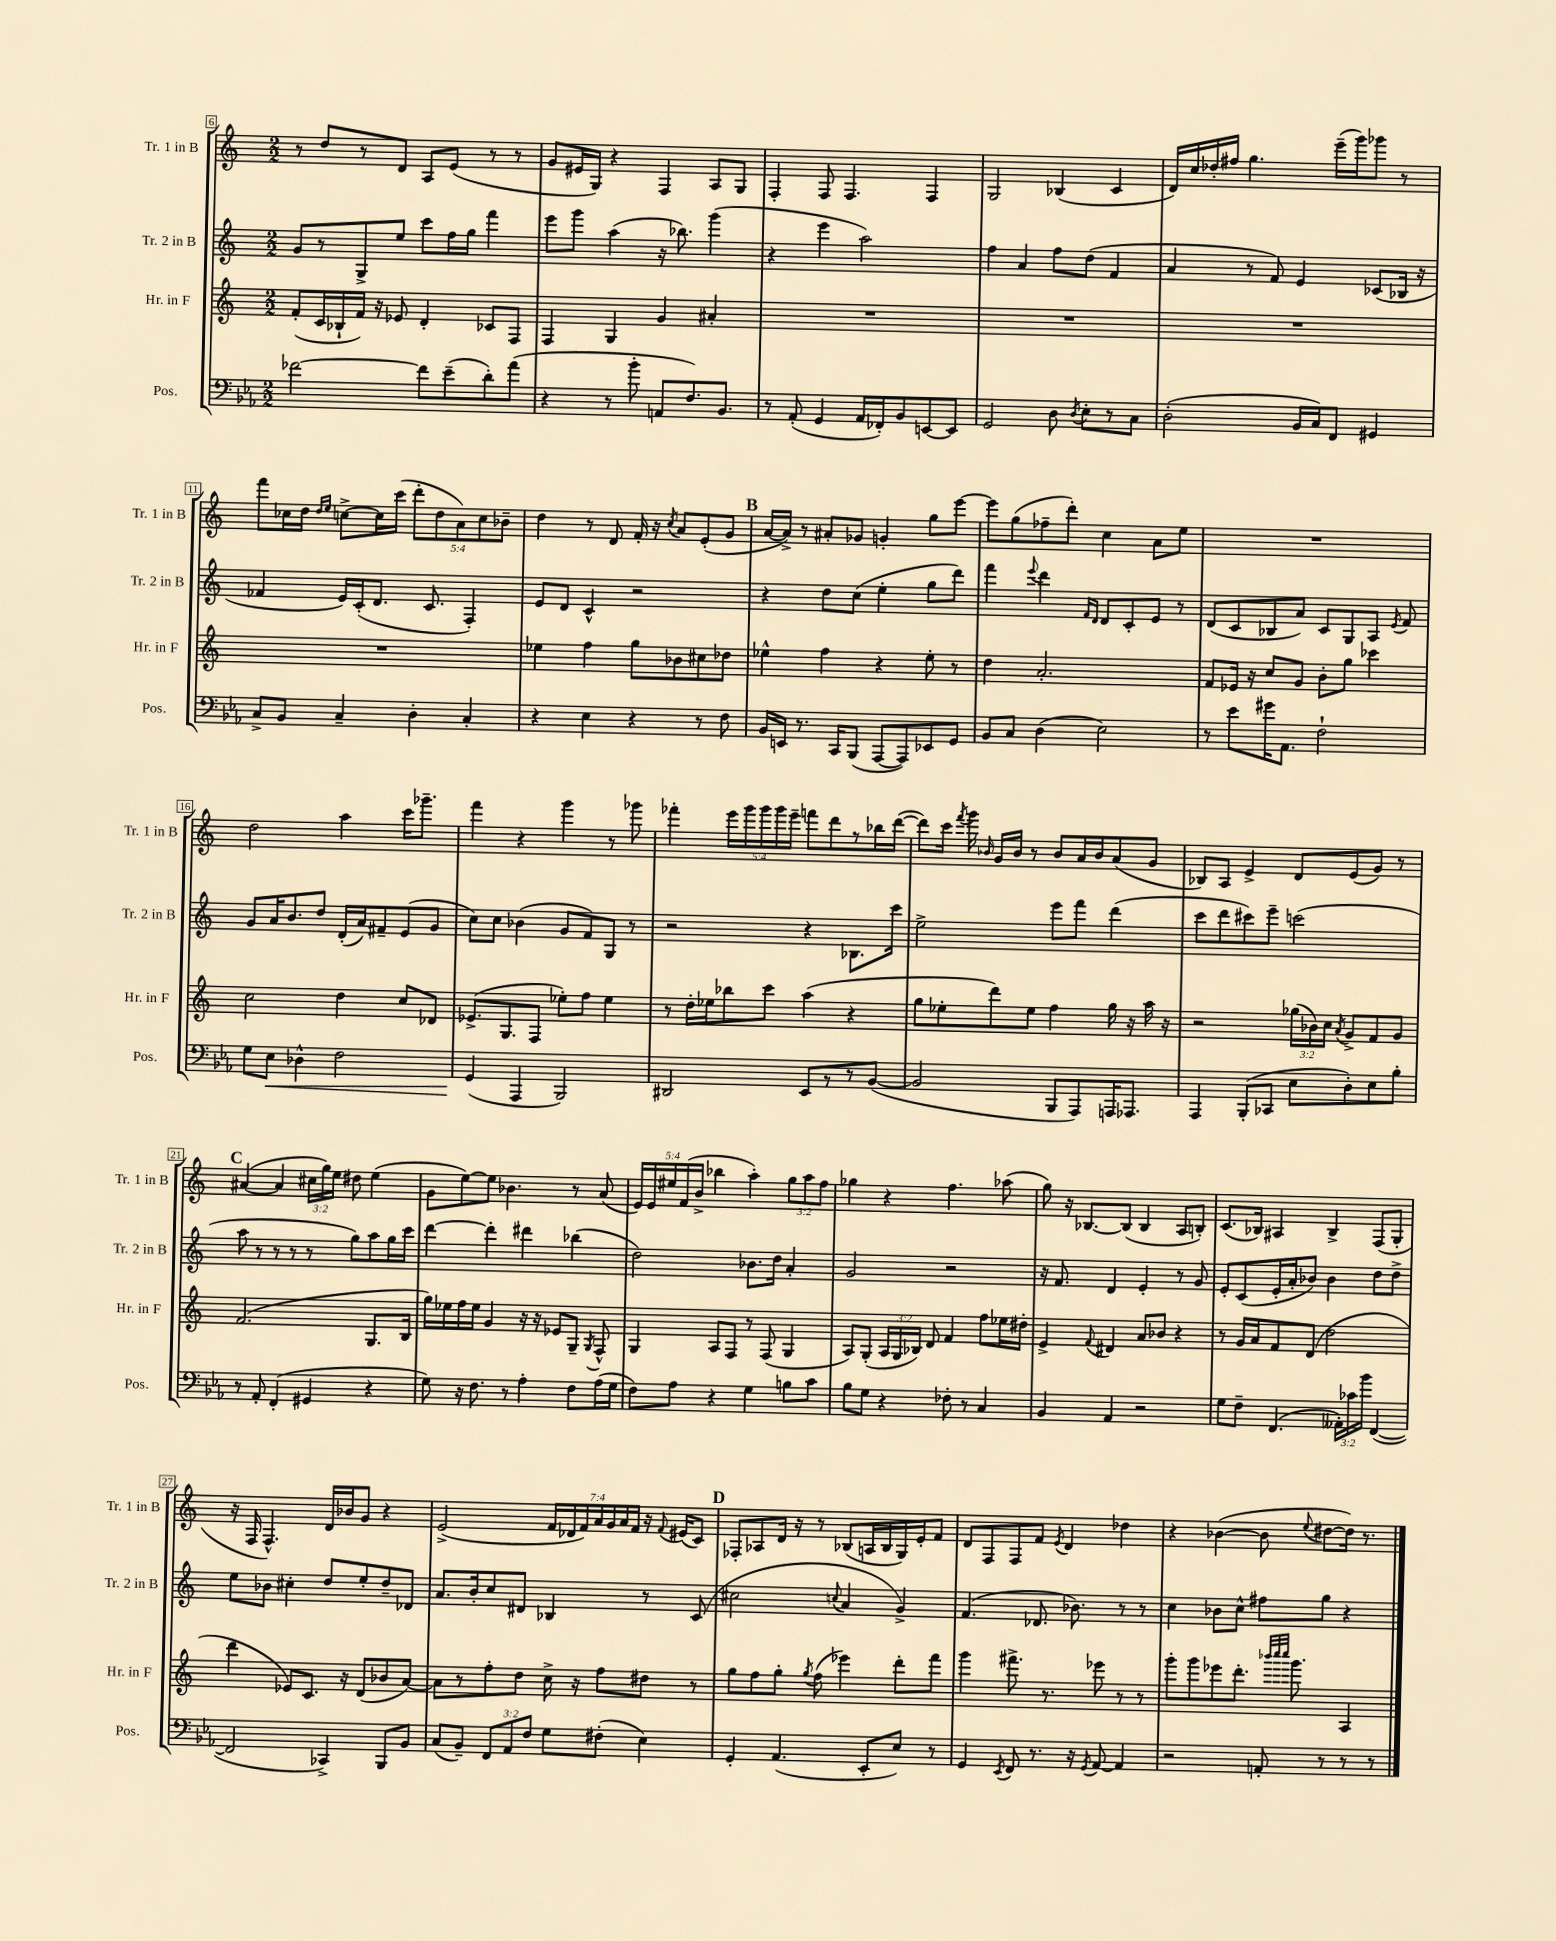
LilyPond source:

<<
\new StaffGroup <<
\new Staff = "s0" \with { instrumentName = "Tr. 1 in B" shortInstrumentName = "Tr. 1 in B" } {
    \clef treble \key c \major \numericTimeSignature \time 2/2 \override Staff.TupletNumber.text = #tuplet-number::calc-fraction-text
    \autoBeamOff r8 d''8[ r8 d'8] a8[ e'8]( r8 r8 |
    g'8[ eis'16 g16]) r4 f4 a8[ g8] |
    f4-. f8 f4. f4 |
    g2 bes4( c'4 |
    d'16[) c''16 des''16-. fis''16] g''4. e'''16[--( g'''16) ges'''8] r8 |
    f'''8[ ces''16 d''16] \grace { d''16[ e''16] } c''8[~-> c''16 c'''16]( \tuplet 5/4 { d'''8[-. d''8 a'8) c''8 bes'8]-- } |
    d''4 r8 d'8 f'16-. r16 \acciaccatura { c''8 } a'8[ e'8-.( g'8] |
    \mark \markup { \bold "B" } a'16[~ a'16]->) r8 ais'8[-. ges'8] g'4-. g''8[ e'''8]~ |
    e'''8[ g''8( fes''8-- d'''8]-.) c''4 a'8[ e''8] |
    R1 |
    d''2 a''4 c'''16[ ges'''8.]-- |
    f'''4 r4 g'''4 r8 ges'''8 |
    fes'''4-. \tuplet 5/4 { e'''16[ g'''16 g'''16 g'''16 e'''16]-- } f'''8[ d'''8 r8 bes''16 d'''16]~( |
    d'''8[) c'''16] \acciaccatura { f'''8 } g'''16 \grace { bes'16 } g'16[ bes'16] r8 bes'8[ a'16 bes'16 a'8( g'8] |
    bes8[) a8] e'4-> d'8[ e'8( g'8]) r8 |
    \mark \markup { \bold "C" } ais'4~( ais'4 \tuplet 3/2 { cis''16[ g''16) e''16] } dis''8 e''4( |
    g'8[ e''8~) e''8] bes'4. r8 a'8( |
    \tuplet 5/4 { e'16[) e'16 eis''16 f'16( b'16]-> } bes''4 a''4-.) \tuplet 3/2 { g''8[ a''8 f''8] } |
    ges''4 r4 f''4. aes''8( |
    g''8) r16 bes8.[~ bes8]( bes4 a8[ b8]-.) |
    c'8.[( bes16]) ais4 bes4-> f8[( g8]-. |
    r16 f16 f4.-^) d'16[ bes'16 g'8] r4 |
    e'2->( \tuplet 7/4 { f'16[ des'16 f'16) a'16 g'16 a'16 f'16] } r16 \appoggiatura { f'8 } eis'16[( c'8]) |
    \mark \markup { \bold "D" } fes8[-. aes8 d'16] r16 r8 bes8[( a16 bes16 g16) e'16-. f'8] |
    d'8[ f8 f8 f'8] \acciaccatura { e'8 } d'4 des''4 |
    r4 bes'4~( bes'8 \appoggiatura { e''8 } dis''8[~ dis''16]) r8. \bar "|." |
}
\new Staff = "s1" \with { instrumentName = "Tr. 2 in B" shortInstrumentName = "Tr. 2 in B" } {
    \clef treble \key c \major \numericTimeSignature \time 2/2
    \autoBeamOff g'8[ r8 g8-> e''8] c'''8[ f''16 g''16] f'''4 |
    e'''8[ g'''8] a''4( r16 bes''8.) g'''4( |
    r4 e'''4 a''2) |
    f''4 a'4 f''8[ d''8]( f'4 |
    a'4 r8 f'8) e'4 ces'8[( bes16] r16 |
    fes'4 e'16[) c'16-.( d'8.] c'8. f4-.) |
    e'8[ d'8] c'4-^ r2 |
    \mark \markup { \bold "B" } r4 d''8[ c''8]( e''4-. g''8[ d'''8]) |
    f'''4 \appoggiatura { e'''8 } d'''4 \grace { f'16[ d'16] } d'8[ c'8-. e'8] r8 |
    d'8[( c'8 bes8 a'8]) c'8[ g8 a8] \acciaccatura { e'8 } f'8 |
    g'8[ a'16 b'8. d''8] d'16[-.( a'16) fis'8-- e'8( g'8] |
    c''8[) c''8] bes'4( g'8[ f'8) g8] r8 |
    r2 r4 bes8.[ c'''16] |
    e''2-> e'''8[ f'''8] d'''4( |
    c'''8[ d'''8 cis'''8) e'''8]-- c'''2( |
    \mark \markup { \bold "C" } a''8 r8 r8 r8 r8 g''8[) a''8 g''16 c'''16] |
    d'''4~ d'''4-. dis'''4 bes''4( |
    d''2) bes'8.[ d''16] a'4-. |
    g'2 r2 |
    r16 f'8. d'4 e'4-. r8 g'8 |
    e'8[-. c'8( e'16-. a'16-. bes'8]) bes'4 d''8[ d''8]-> |
    e''8[ bes'8] cis''4-. d''8[ e''8-. d''8-- des'8] |
    a'8.[ b'16-. c''8 dis'8] bes4 r8 c'8( |
    \mark \markup { \bold "D" } cis''2 \appoggiatura { c''8 } a'4 g'4->) |
    f'4.( des'8. bes'8.) r8 r8 |
    c''4 bes'8[ c''8]-^ fis''8[ g''8] r4 \bar "|." |
}
\new Staff = "s2" \with { instrumentName = "Hr. in F" shortInstrumentName = "Hr. in F" } {
    \clef treble \key c \major \numericTimeSignature \time 2/2 \override Staff.TupletNumber.text = #tuplet-number::calc-fraction-text
    \autoBeamOff f'8[-.( c'16 bes16-! f'16]) r16 ees'8 d'4-. ces'8[ f8] |
    f4 g4 g'4 ais'4-. |
    R1 |
    R1 |
    R1 |
    R1 |
    ees''4 f''4 g''8[ bes'8 cis''8 des''8] |
    \mark \markup { \bold "B" } ees''4-^ f''4 r4 ees''8-. r8 |
    d''4 a'2.-. |
    f'8[ ees'16] r16 c''8[ g'8] b'8[-. g''8] ces'''4 |
    c''2 d''4 c''8[ des'8] |
    ees'8.[->( g8. f8] ees''8[-.) f''8] ees''4 |
    r8 d''16[-. ees''16 bes''8 c'''8] a''4( r4 |
    g''8[ ees''8-. d'''8) ees''8] f''4 g''16 r16 a''16 r16 |
    r2 \tuplet 3/2 { ges''16[( bes'16) c''16] } \acciaccatura { a'8 } g'8[-> f'8 g'8] |
    \mark \markup { \bold "C" } f'2.( g8.[ b16] |
    g''16[) ees''16 f''16 ees''16] g'4 r16 r16 ees'8[ g8]-- \acciaccatura { g8 } f8-^ |
    g4 a8[ f8] r8 f8( g4 |
    a8[) g8]-.( \tuplet 3/2 { a16[ g16 bes16]) } d'8 f'4 f''8[ ees''16 dis''16]-. |
    e'4-> \appoggiatura { f'8 } dis'4 a'8[ bes'8] r4 |
    r8 g'16[ a'16 f'8 d'8]( d''2 |
    d'''4 ees'8[) c'8.] r16 d'8[( bes'8 a'8]~) |
    a'8[ r8 f''8-. d''8] c''16-> r16 f''8[ dis''8] r8 |
    \mark \markup { \bold "D" } g''8[ f''8 g''8]-. \acciaccatura { g''8 } f''8( ees'''4) d'''8[-. f'''8] |
    g'''4 fis'''8.-> r8. ees'''8 r8 r8 |
    g'''8[-. g'''8 ees'''8 d'''8.]-. \grace { bes'''32[ c''''32 c''''32] } g'''8. a4 \bar "|." |
}
\new Staff = "s3" \with { instrumentName = "Pos." shortInstrumentName = "Pos." } {
    \clef bass \key ees \major \numericTimeSignature \time 2/2 \override Staff.TupletNumber.text = #tuplet-number::calc-fraction-text
    \autoBeamOff fes'2~ fes'8[ ees'8--( d'8-.) aes'8]( |
    r4 r8 bes'8-. a,8[ f8.) bes,8.] |
    r8 aes,8-.( g,4 aes,16[ fes,16-.) bes,8 e,8~ e,8] |
    g,2 d8 \acciaccatura { d8 } ees8[-. r8 c8] |
    d2-.( bes,16[ c16) f,8] gis,4 |
    c8[-> bes,8] c4-- d4-. c4-. |
    r4 ees4 r4 r8 f8 |
    \mark \markup { \bold "B" } bes,16[ e,16] r8. c,16[ bes,,8]( aes,,8[~ aes,,8) ees,8 g,8] |
    bes,8[ c8] d4( ees2) |
    r8 ees'8[ gis'16 aes,8.] f2-! |
    g8[ ees8]\< des4-^ f2 |
    g,4\!( aes,,4 bes,,2) |
    dis,2 ees,8[ r8 r8 bes,8]~( |
    bes,2 bes,,8[ aes,,8) a,,16 aes,,8.] |
    aes,,4 bes,,8[-.( ces,8] ees8[ d8-.) ees8 bes8]-. |
    \mark \markup { \bold "C" } r8 aes,8-. f,4-.( gis,4 r4 |
    g8) r16 f8. r8 aes4-. f8[ aes16( g16] |
    f8[) aes8] r4 g4 b8[ c'8] |
    bes8[ g8] r4 fes8-. r8 c4 |
    bes,4 aes,4 r2 |
    g8[ f8]-- f,4.( \tuplet 3/2 { aeses,16[-.) ces'16 bes'16] } f,4~( |
    f,2 ces,4->) bes,,8[ bes,8] |
    c8[( bes,8]--) \tuplet 3/2 { f,8[ aes,8 f8] } g8[ fis8]-.( ees4) |
    \mark \markup { \bold "D" } g,4-. aes,4.( ees,8[-. ees8]) r8 |
    g,4 \acciaccatura { ees,8 } f,8 r8. r16 \acciaccatura { g,8 } aes,8~ aes,4 |
    r2 a,8-. r8 r8 r8 \bar "|." |
}
>>
>>
\layout { \context { \Score currentBarNumber = #6 \override BarNumber.stencil = #(make-stencil-boxer 0.1 0.3 ly:text-interface::print) } }
